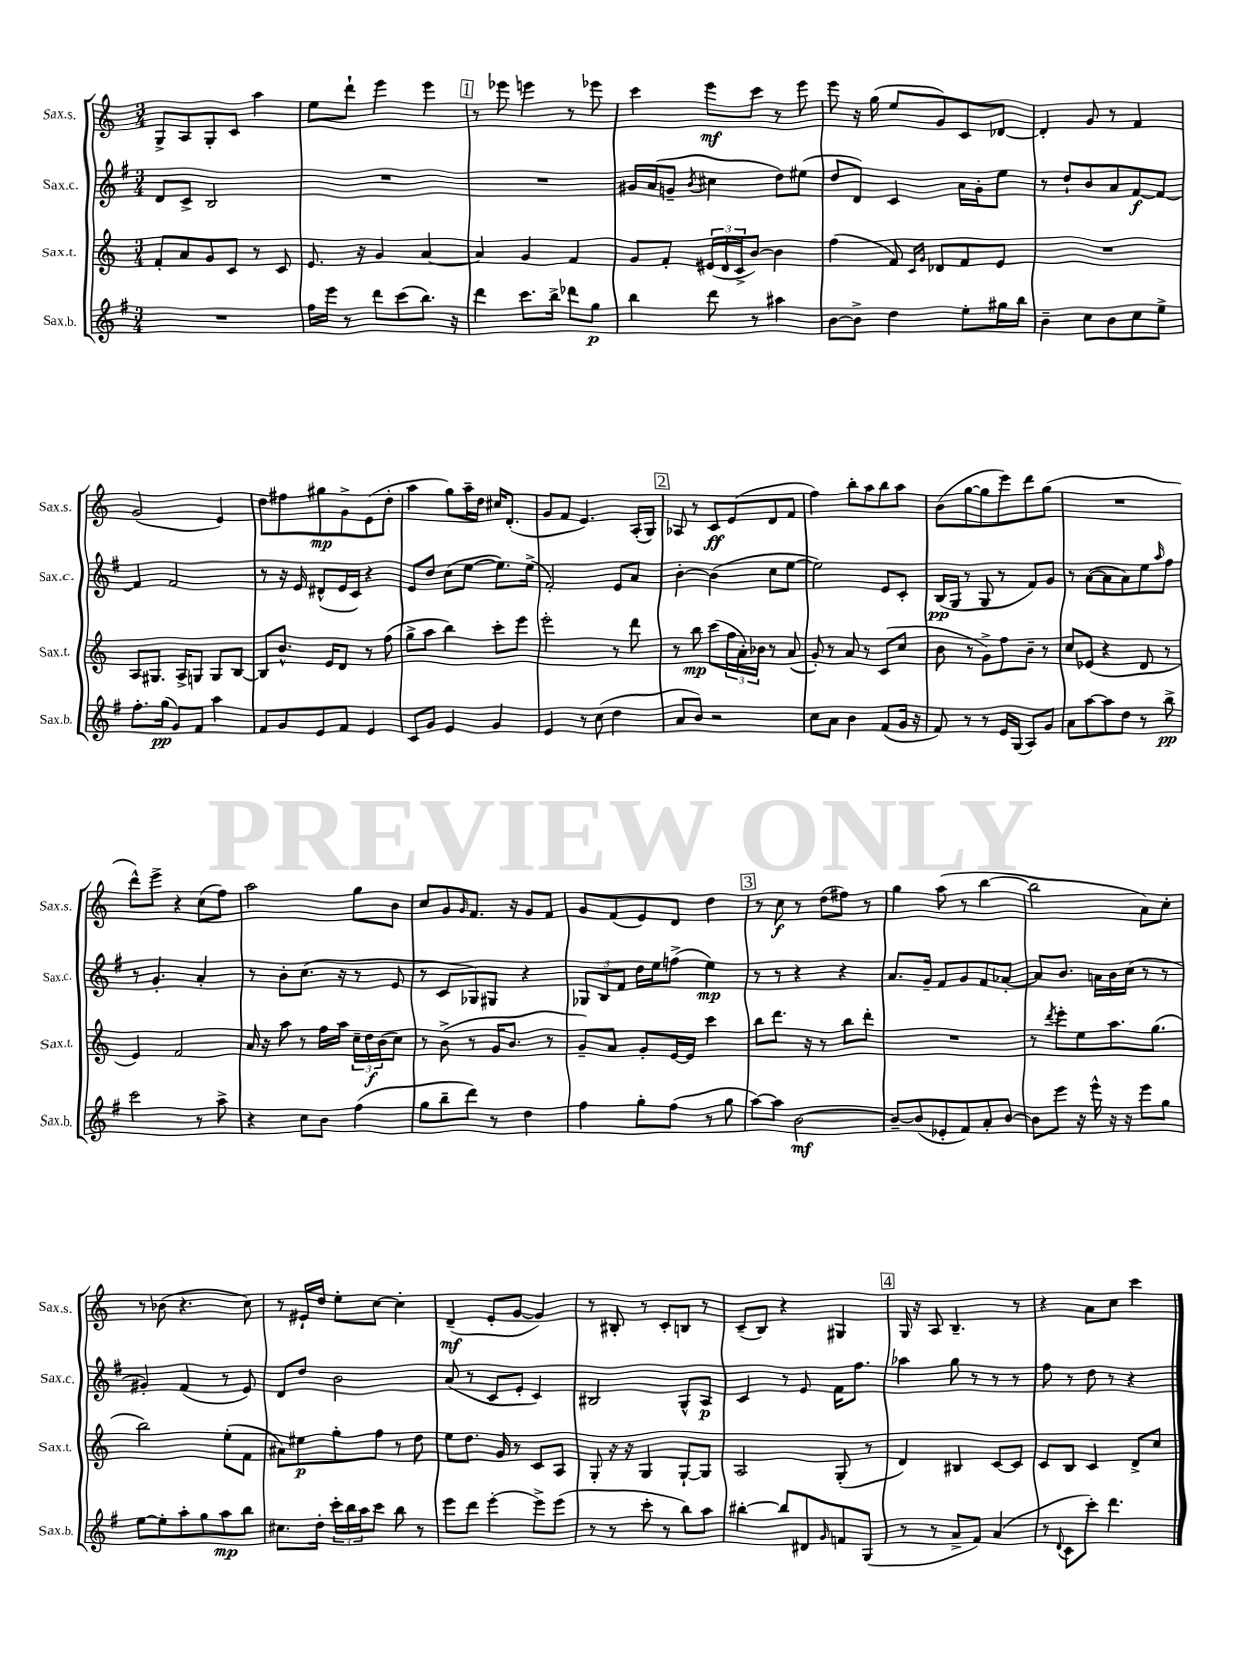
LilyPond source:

<<
\new StaffGroup <<
\new Staff = "s0" \with { instrumentName = "Sax.s." shortInstrumentName = "Sax.s." } {
    \clef treble \key c \major \numericTimeSignature \time 3/4
    g8-> a8 g8-. c'8 a''4 |
    e''8 d'''8-! e'''4 e'''4 |
    \mark \markup { \box "1" } r8 ees'''8 e'''4 r8 ees'''8 |
    c'''4 e'''8\mf c'''8 r8 e'''8 |
    e'''8 r16 g''16( e''8 g'8) c'8 des'8~ |
    des'4-. g'8 r8 f'4 |
    g'2( e'4) |
    d''8 fis''8 gis''8\mp g'8-> e'8( d''8-. |
    a''4 g''8) a''16-- d''16 cis''16 d'8.-.( |
    g'8 f'8 e'4.) a16-.( g16) |
    \mark \markup { \box "2" } aes8 r8 c'8\ff e'8( d'8 f'8 |
    f''4) b''8-. a''8 b''8 a''8 |
    b'8( g''8~ g''8 e'''8) d'''8 g''8( |
    R2. |
    d'''8-^) e'''8-> r4 c''8( f''8) |
    a''2 g''8 b'8 |
    c''8 g'8 \grace { g'16 } f'8. r16 g'8 f'8 |
    g'8 f'8( e'8) d'8 d''4 |
    \mark \markup { \box "3" } r8 c''8\f r8 d''8( fis''8) r8 |
    g''4 a''8( r8 b''4~ |
    b''2 a'8) c''8-. |
    r8 bes'8( r4. c''8) |
    r8 eis'16-! d''16 e''8-. c''8~ c''4-. |
    d'4--\mf( e'8-. g'8~ g'4) |
    r8 bis8-. r8 c'8-. b8 r8 |
    c'8--( b8) r4 gis4 |
    \mark \markup { \box "4" } g16 r16 a8 b4.-- r8 |
    r4 a'8 c''8 c'''4 \bar "|." |
}
\new Staff = "s1" \with { instrumentName = "Sax.c." shortInstrumentName = "Sax.c." } {
    \clef treble \key g \major \numericTimeSignature \time 3/4
    d'8 c'8-> b2 |
    R2. |
    \mark \markup { \box "1" } R2. |
    gis'16 a'16( g'8-- \acciaccatura { b'8 } cis''4 d''8) eis''8( |
    d''8 d'8) c'4 a'16 g'16-. e''8 |
    r8 d''8-! b'8 a'8 fis'8~\f fis'8~ |
    fis'4 fis'2 |
    r8 r16 e'16 dis'8-^( e'16 c'16) r4 |
    e'8 d''8 c''8( e''8~ e''8.) e''16->( |
    fis'2-.) e'8 a'8 |
    \mark \markup { \box "2" } b'4~-. b'4( c''8 e''8~ |
    e''2) e'8 c'8-. |
    b16\pp( g16 r8 g8 r8 fis'8) g'8 |
    r8 a'8~( a'8 a'8) e''8 \grace { a''16 } fis''8 |
    r8 g'4.-. a'4-. |
    r8 b'8-. c''8.( r16 r8 e'8 |
    r8 c'8 ges8) gis8 r4 |
    \tuplet 3/2 { ges8 b8 fis'8 } d''16 e''16 f''8->( e''4\mp) |
    \mark \markup { \box "3" } r8 r8 r4 r4 |
    a'8. g'16-- fis'8 g'8 fis'8 aes'8~-. |
    aes'8 b'8. a'16 b'16 c''16( r8 r8 |
    gis'4-.) fis'4( r8 e'8) |
    d'8 d''8 b'2 |
    a'8( r8 c'8 e'8-. c'4) |
    bis2 g8-^ a8\p |
    c'4 r8 e'8 fis'16 fis''8. |
    \mark \markup { \box "4" } aes''4 g''8 r8 r8 r8 |
    fis''8 r8 d''8 r8 r4 \bar "|." |
}
\new Staff = "s2" \with { instrumentName = "Sax.t." shortInstrumentName = "Sax.t." } {
    \clef treble \key c \major \numericTimeSignature \time 3/4
    f'8-. a'8 g'8 c'8 r8 c'8 |
    e'8. r16 g'4 a'4~ |
    \mark \markup { \box "1" } a'4 g'4 f'4 |
    g'8 f'8-. \tuplet 3/2 { eis'16( d'16 c'16-> } b'8~) b'4 |
    f''4( f'8) \grace { c'16 g'16 } des'8 f'8 e'8 |
    R2. |
    a8 gis8. a16-> g8 g8 b8~ |
    b8 b'8.-^ e'16 d'8 r8 f''8( |
    g''8-> a''8 b''4) c'''8-. e'''8 |
    e'''2-. r8 d'''8 |
    \mark \markup { \box "2" } r8 b''8\mp c'''8( \tuplet 3/2 { f''16 a'16-.) bes'16 } r8 a'8( |
    g'8-.) r8 a'8 r8 c'8( c''8 |
    b'8 r8 g'8->) f''8 b'8-- r8 |
    c''8 ees'8( r4 d'8 r8 |
    e'4) f'2 |
    a'16 r16 a''8 r8 f''16 a''16 \tuplet 3/2 { c''16-- d''16\f b'16( } c''8) |
    r8 b'8->( r8 g'16 b'8. r8 |
    g'8--) a'8 g'8-. e'16~ e'16 c'''4 |
    \mark \markup { \box "3" } b''8 d'''8. r16 r8 b''8 d'''8-. |
    R2. |
    r8 \acciaccatura { d'''8 } e'''8-. e''8 a''8. g''8.( |
    b''2) e''8-.( f'8 |
    ais'8) eis''8\p g''8-. f''8 r8 d''8 |
    e''8 d''8. g'16 r8 c'8 a8 |
    g8-. r16 r16 g4 g8~-! g8 |
    a2 g8-.( r8 |
    \mark \markup { \box "4" } d'4) bis4 c'8~ c'8 |
    c'8 b8 c'4 d'8-> c''8 \bar "|." |
}
\new Staff = "s3" \with { instrumentName = "Sax.b." shortInstrumentName = "Sax.b." } {
    \clef treble \key g \major \numericTimeSignature \time 3/4
    R2. |
    fis''16 e'''16 r8 d'''8 c'''8( b''8.) r16 |
    \mark \markup { \box "1" } d'''4 c'''8. b''16-> des'''8 g''8\p |
    b''4 d'''8 r8 ais''4 |
    b'8~ b'8-> d''4 e''8-. gis''16 b''16 |
    b'4-- c''8 b'8 c''8 e''8-> |
    fis''8.-. g''16\pp( g'8) fis'8 a''4 |
    fis'8 g'8 e'8 fis'8 e'4 |
    c'8 g'8 e'4 g'4 |
    e'4 r8 c''8( d''4 |
    \mark \markup { \box "2" } a'8 b'8) r2 |
    c''8 a'8 b'4 fis'8( g'16 r16 |
    fis'8) r8 r8 e'16 g16( a8) g'8 |
    a'8 a''8~ a''8 d''8 r8 b''8->\pp |
    c'''2 r8 a''8-> |
    r4 c''8 b'8 fis''4( |
    g''8 b''8-- d'''8) r8 d''4 |
    fis''4 g''8-. fis''8( r8 g''8 |
    \mark \markup { \box "3" } a''8~) a''8 b'2~\mf |
    b'8~-- b'8( ees'8-. fis'8) a'8-. b'8~ |
    b'8 e'''8 r16 e'''16-^ r16 r16 e'''8 g''8 |
    e''8~ e''8-. a''8-. g''8 a''8\mp b''8 |
    cis''8. d''16-. \tuplet 3/2 { c'''16-. b''16 a''16 } c'''8 b''8 r8 |
    e'''8 d'''8 e'''4~-. e'''8-> e'''8( |
    r8 r8 c'''8-. r8 b''8) a''8 |
    bis''4~-. bis''8 dis'8 \grace { g'16 } f'8 g8( |
    \mark \markup { \box "4" } r8 r8 a'8-> fis'8) a'4( |
    r8 \appoggiatura { d'8 } c'8 c'''8-.) d'''4. \bar "|." |
}
>>
>>
\layout { \context { \Score \remove "Bar_number_engraver" } }
